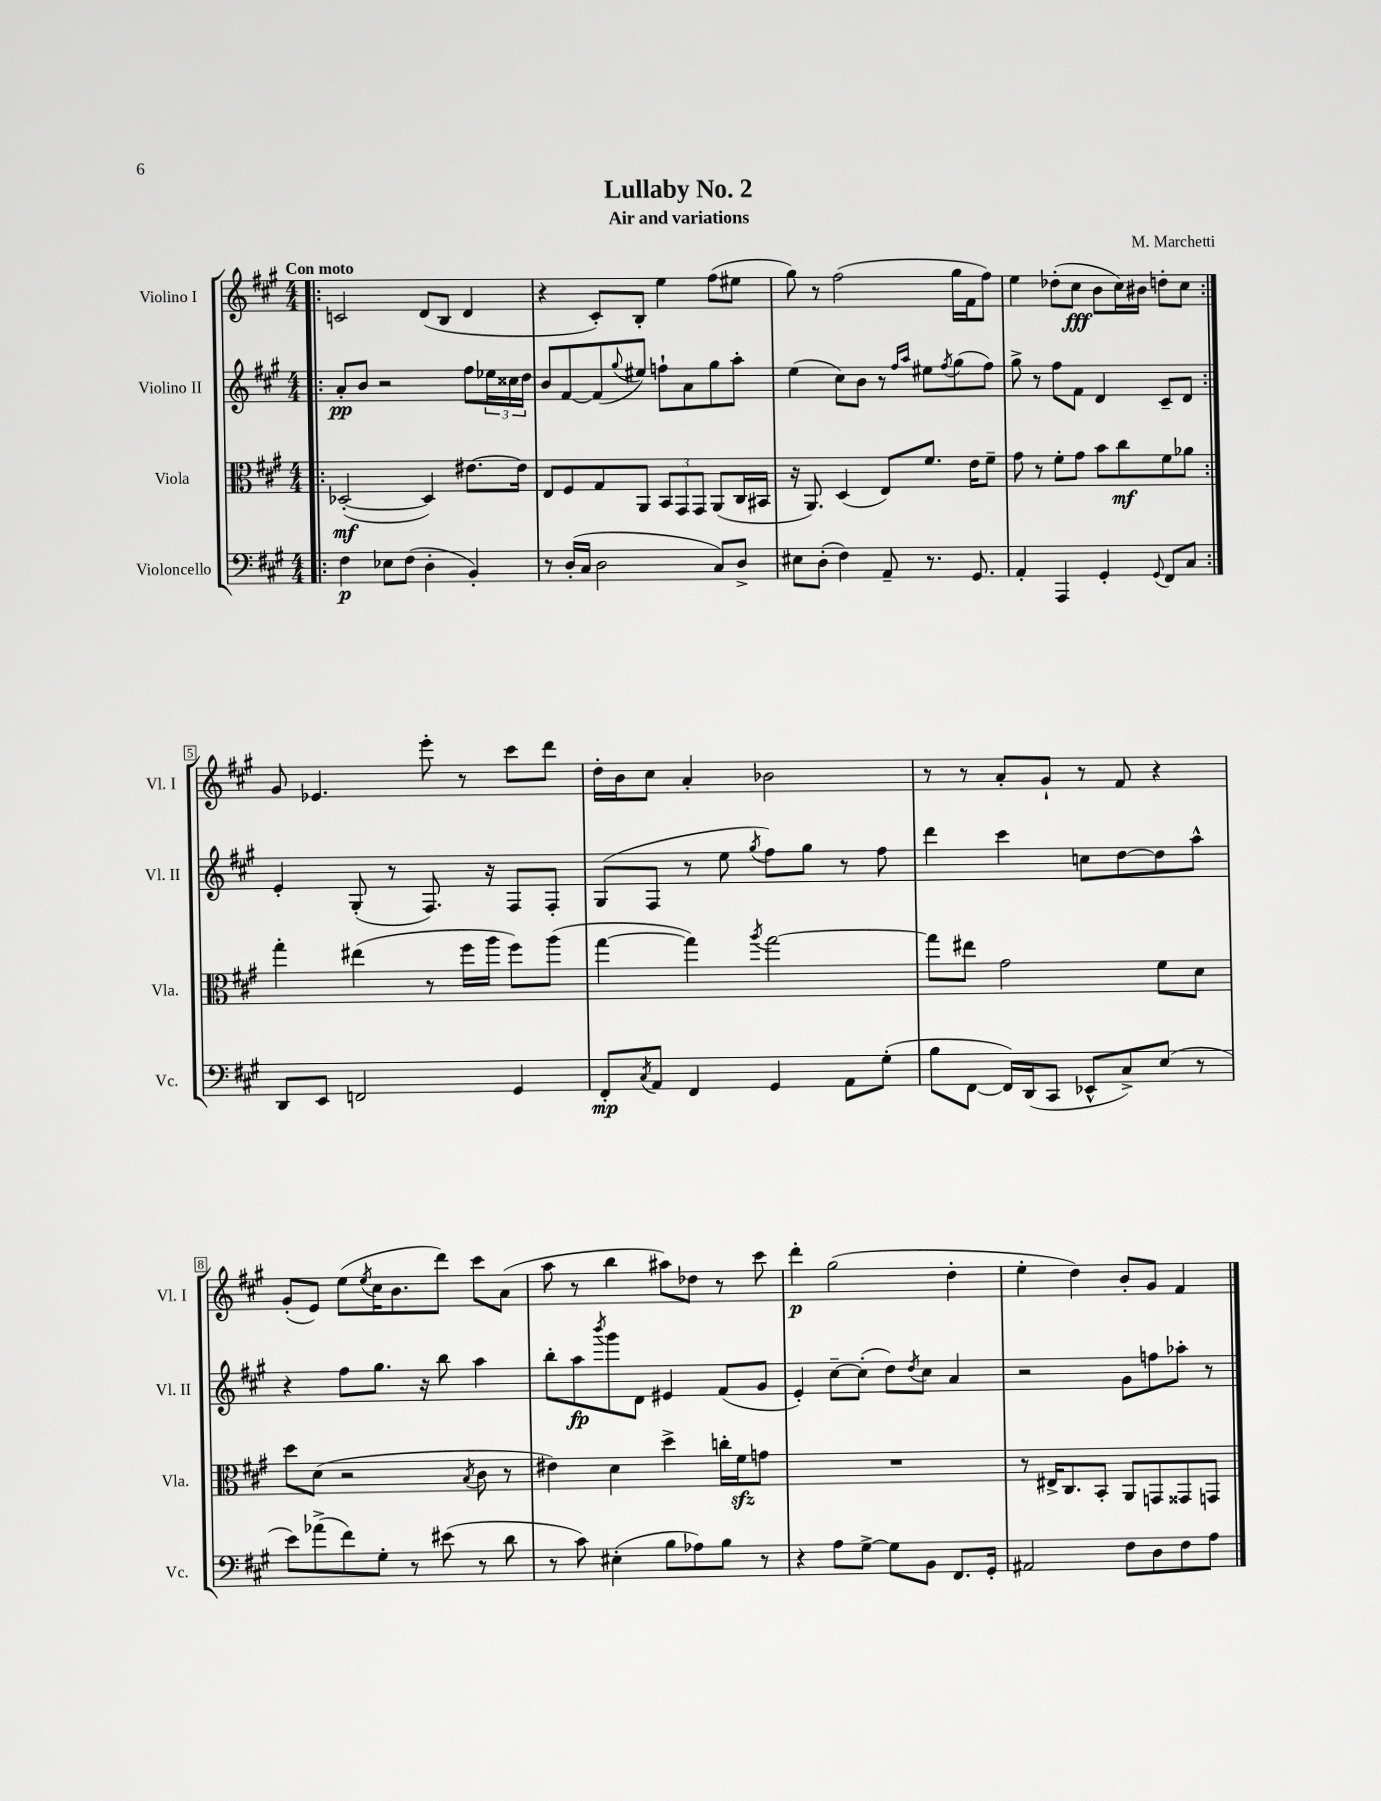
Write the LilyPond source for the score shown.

\header { title = "Lullaby No. 2" composer = "M. Marchetti" subtitle = "Air and variations" }
<<
\new StaffGroup <<
\new Staff = "s0" \with { instrumentName = "Violino I" shortInstrumentName = "Vl. I" } {
    \clef treble \key a \major \numericTimeSignature \time 4/4 \tempo "Con moto"
    \repeat volta 2 { \bar ".|:" c'2 d'8( b8 d'4 |
    r4 cis'8-.) b8-. e''4 fis''8( eis''8 |
    gis''8) r8 fis''2( gis''16 fis'16 fis''8) |
    e''4 des''8-.( cis''8\fff b'8 cis''16) bis'16 d''8-. cis''8 | }
    gis'8 ees'4. e'''8-. r8 cis'''8 d'''8 |
    d''16-. b'16 cis''8 a'4-. bes'2 |
    r8 r8 a'8-. gis'8-! r8 fis'8 r4 |
    gis'8-.( e'8) e''8( \acciaccatura { e''8 } cis''16 b'8. d'''8) cis'''8 a'8( |
    a''8 r8 b''4 ais''8) des''8 r8 cis'''8 |
    d'''4-.\p gis''2( d''4-. |
    e''4-. d''4) b'8-. gis'8 fis'4 \bar "|." |
}
\new Staff = "s1" \with { instrumentName = "Violino II" shortInstrumentName = "Vl. II" } {
    \clef treble \key a \major \numericTimeSignature \time 4/4
    \repeat volta 2 { \bar ".|:" a'8-.\pp b'8 r2 fis''8 \tuplet 3/2 { ees''16 cisis''16 d''16 } |
    b'8 fis'8~ fis'8( \appoggiatura { gis''8 } eis''8) f''8-! a'8 gis''8 a''8-. |
    e''4( cis''8) b'8 r8 \grace { fis''16 a''16 } eis''8 \acciaccatura { fis''8 } gis''8( fis''8) |
    gis''8-> r8 fis''8 fis'8 d'4 cis'8-- d'8 | }
    e'4-. gis8-.( r8 fis8.) r16 fis8 fis8-. |
    gis8( fis8 r8 e''8 \acciaccatura { gis''8 } fis''8) gis''8 r8 fis''8 |
    d'''4 cis'''4 c''8 d''8~ d''8 a''8-^ |
    r4 fis''8 gis''8. r16 b''8 a''4 |
    b''8-. a''8\fp \acciaccatura { b'''8 } gis'''8 d'8 eis'4 fis'8( gis'8 |
    e'4-.) cis''8~-- cis''8-.( d''8) \acciaccatura { d''8 } cis''8 a'4 |
    r2 gis'8 f''8 aes''8-. r8 \bar "|." |
}
\new Staff = "s2" \with { instrumentName = "Viola" shortInstrumentName = "Vla." } {
    \clef alto \key a \major \numericTimeSignature \time 4/4
    \repeat volta 2 { \bar ".|:" des2~-.\mf( des4) eis'8.~ eis'16 |
    e8 fis8 gis8 a,8 \tuplet 3/2 { b,8 gis,8 gis,8 } a,8( cis16 bis,16 |
    r16 a,8.) d4( e8) fis'8. e'16 fis'8-- |
    gis'8 r8 fis'8-. gis'8 b'8 cis''8\mf fis'8 aes'8 | }
    gis''4-. eis''4( r8 fis''16 a''16 fis''8) a''8( |
    gis''4~ gis''4) \acciaccatura { a''8 } gis''2~ |
    gis''8 eis''8 gis'2 fis'8 d'8 |
    d''8 d'8( r2 \acciaccatura { b8 } cis'8 r8 |
    eis'4) d'4 d''4-> c''16-. fis'16\sfz g'8 |
    R1 |
    r8 eis16-> cis8. b,8-. a,8 g,8 gisis,8 g,8 \bar "|." |
}
\new Staff = "s3" \with { instrumentName = "Violoncello" shortInstrumentName = "Vc." } {
    \clef bass \key a \major \numericTimeSignature \time 4/4
    \repeat volta 2 { \bar ".|:" fis4\p ees8 fis8( d4-. b,4-.) |
    r8 d16-.( cis16 d2 cis8) d8-> |
    eis8 d8-.( fis4) a,8-- r8. gis,8. |
    a,4-. a,,4 gis,4-. \appoggiatura { gis,8 } fis,8 cis8 | }
    d,8 e,8 f,2 gis,4 |
    fis,8-.\mp \acciaccatura { cis8 } a,8 fis,4 gis,4 a,8 gis8-.( |
    b8 fis,8~ fis,16) d,16( cis,8 ees,8-^ cis8->) e8( r8 |
    e'8) aes'8->( fis'8) gis8-. r8 eis'8( r8 d'8 |
    r8 cis'8) eis4-.( b8 aes8) b8 r8 |
    r4 a8 gis8~-> gis8 b,8 fis,8. gis,16-. |
    ais,2 fis8 d8 fis8 a8 \bar "|." |
}
>>
>>
\layout { \context { \Score \override BarNumber.stencil = #(make-stencil-boxer 0.1 0.3 ly:text-interface::print) } }
